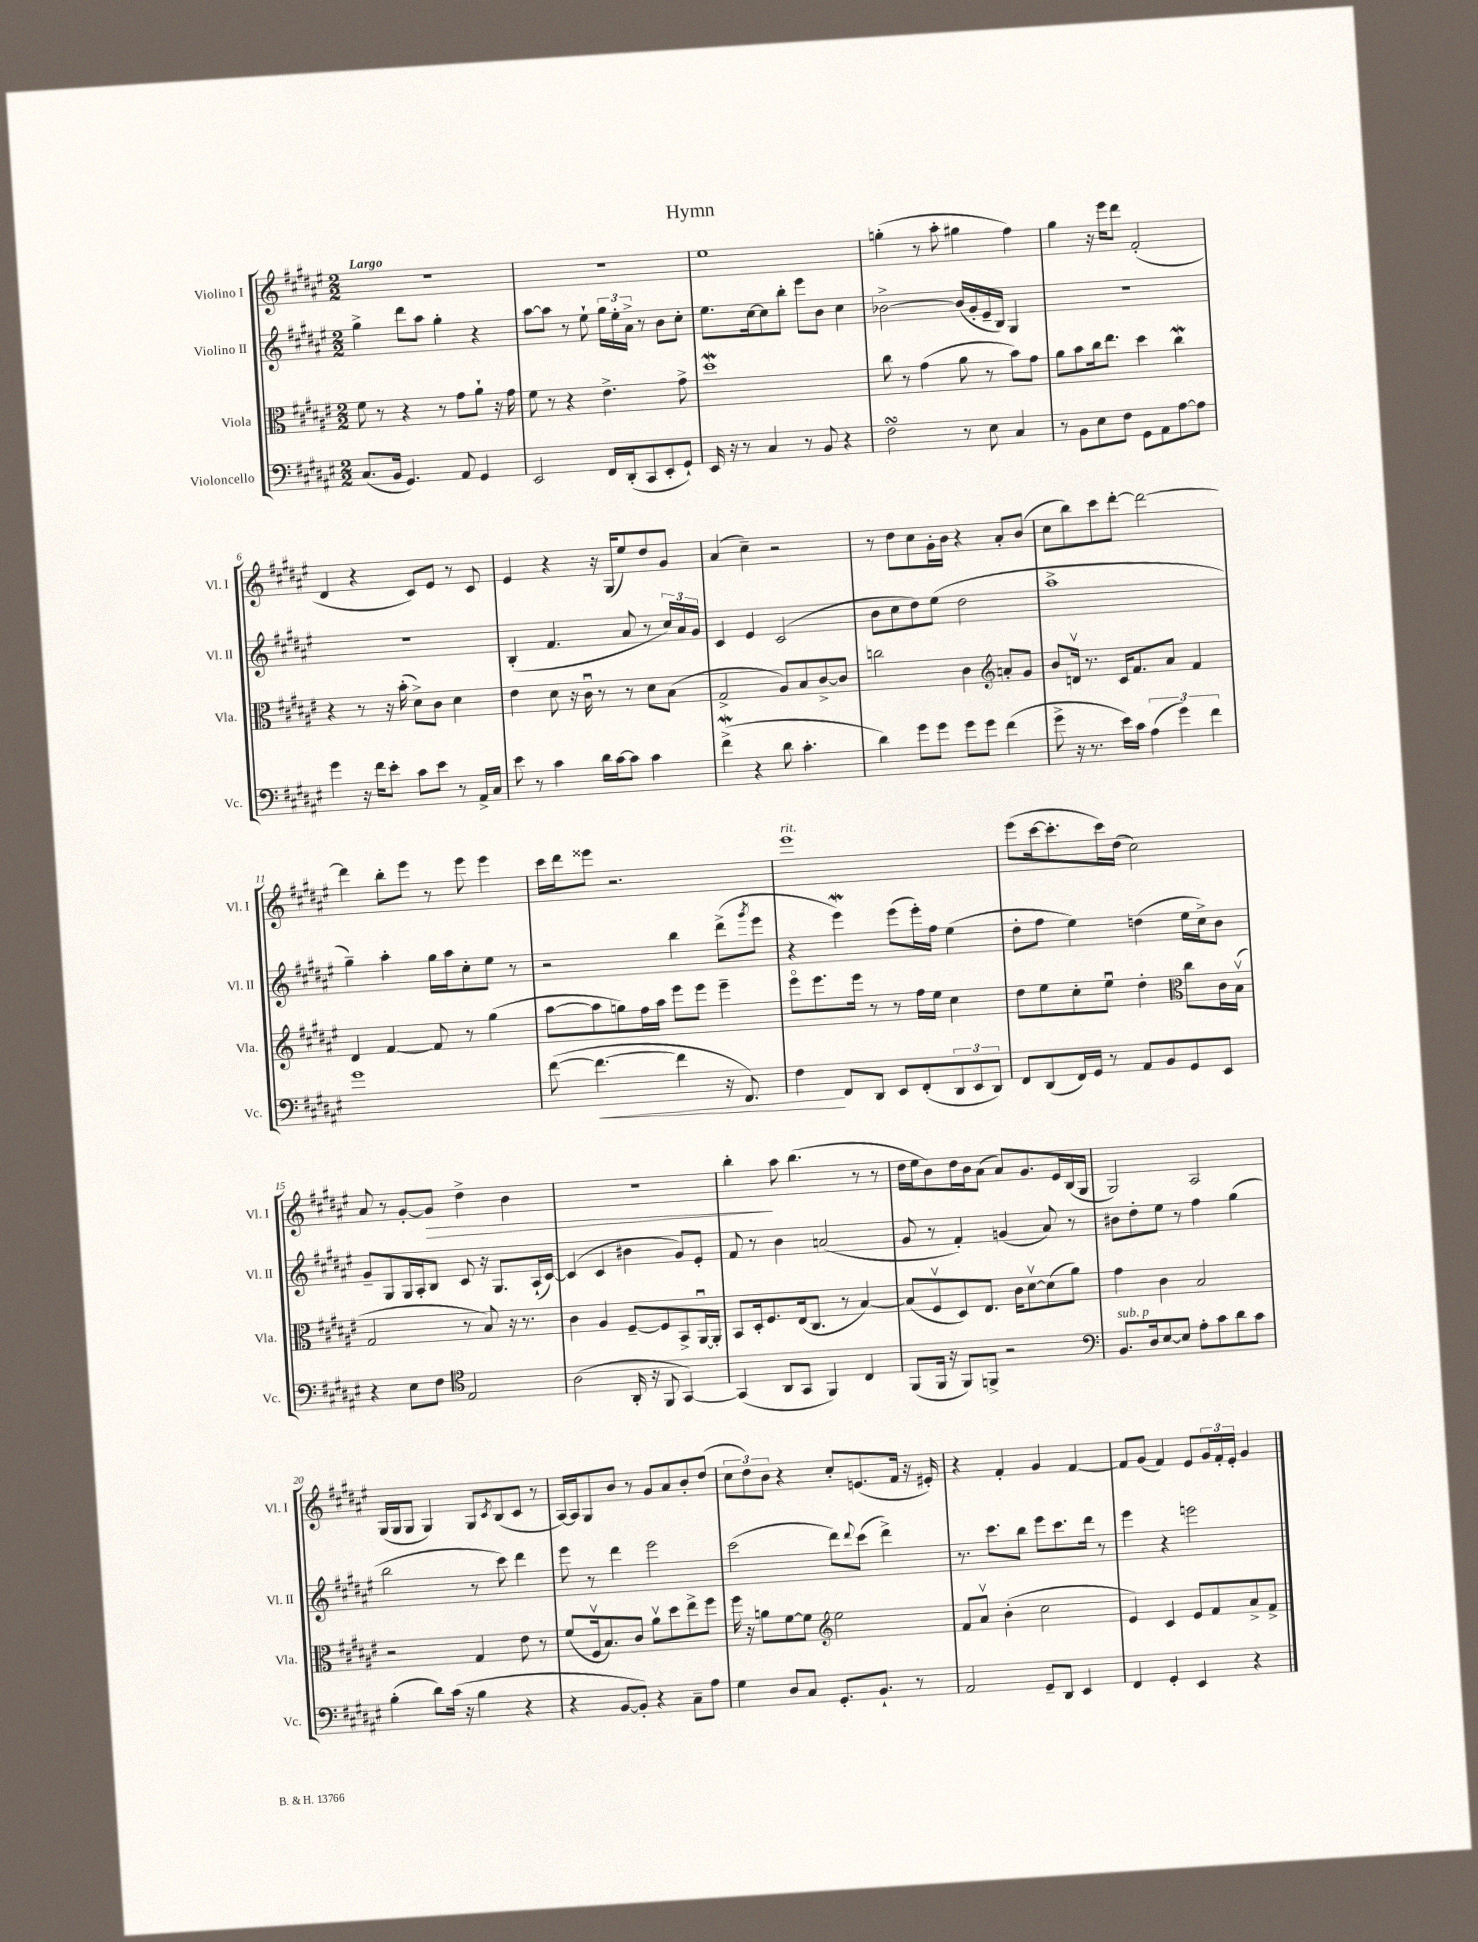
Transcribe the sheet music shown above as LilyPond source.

\header { title = "Hymn" }
<<
\new StaffGroup <<
\new Staff = "s0" \with { instrumentName = "Violino I" shortInstrumentName = "Vl. I" } {
    \clef treble \key fis \major \numericTimeSignature \time 2/2 \tempo "Largo"
    r1 |
    R1 |
    eis''1 |
    g''4-.( r8 ais''8-. gis''4 fis''4) |
    gis''4 r16 eis'''16 dis'''8 fis'2-.( |
    dis'4 r4 cis'8) eis'8 r8 cis'8 |
    eis'4 r4 r16 gis16( eis''8) dis''8 gis'8 |
    ais'4( cis''4--) r2 |
    r8 dis''8 cis''8 gis'16-. b'16 r4 ais'8-. b'8( |
    cis''8 b''8) cis'''8 dis'''8~-. dis'''2~ |
    dis'''4 b''8-. eis'''8 r8 eis'''8 eis'''4 |
    cis'''16 dis'''16 eisis'''8 r2. |
    eis'''1^\markup { \italic "rit." } |
    eis'''8( cis'''16~ cis'''8.-. cis'''16) dis''16( cis''2) |
    ais'8 r8 gis'8~-. gis'8\> dis''4-> b'4 |
    r1 |
    b''4-.\! ais''8 b''4.( r8 r8 |
    dis''16 eis''16 b'8) dis''16 b'16 ais'8( ais'8) gis'8. eis'16 b16( gis16 |
    gis2) ais2 |
    gis16( gis16 gis8 gis4) gis8 \acciaccatura { cis'8 } b8( cis'8 r8 |
    ais16~) ais16 gis8 b'8 r8 gis'8 ais'8 b'8-. dis''8( |
    \tuplet 3/2 { cis''8 dis''8) b'8 } r4 cis''8-. e'8.( fis'16 r16 eis'16-.) |
    r4 fis'4-. gis'4 fis'4~ |
    fis'8 gis'8( fis'4) eis'8 \tuplet 3/2 { gis'16 fis'16-. eis'16-. } gis'4 \bar "|." |
}
\new Staff = "s1" \with { instrumentName = "Violino II" shortInstrumentName = "Vl. II" } {
    \clef treble \key fis \major \numericTimeSignature \time 2/2
    gis''4-> dis'''8 ais''8 gis''4-. r4 |
    ais''8~ ais''8 r8 eis''8-! \tuplet 3/2 { gis''16 eis''16-. ais'16-> } r8 b'8 cis''8-. |
    eis''8. cis''16~ cis''8 b''8-. eis'''8 b'8 cis''4 |
    bes'2~-> bes'16( gis'16-. eis'16-- b16) gis4 |
    R1 |
    R1 |
    b4-.( fis'4. ais'8 r8 \tuplet 3/2 { cis''16) ais'16 gis'16 } |
    cis'4 eis'4 cis'2( |
    b'8 cis''8 dis''8) eis''8( dis''2 |
    ais''1-> |
    gis''4--) ais''4-. gis''16 ais''16 cis''8-. eis''8 r8 |
    r2 b''4 dis'''8->( \acciaccatura { gis'''8 } eis'''8 |
    r4 eis'''4\mordent) eis'''8( eis'''16-.) fis''16 eis''4( |
    dis''8-. fis''8 eis''4) d''4( eis''16 cis''16->) b'8 |
    gis'8-- gis8 gis16 ais16-. b8 cis'8 r16 gis8. ais16-!( cis'16~) |
    cis'4( cis'4 bis'4 gis'8) eis'8-. |
    fis'8 r8 b'4 a'2( |
    gis'8 r8 fis'4-.) g'4( ais'8) r8 |
    bis'8 dis''8-. eis''8 r8 fis''4 gis''4( |
    b''2 r8 cis'''8) dis'''4 |
    eis'''8 r8 dis'''4 eis'''2 |
    cis'''2( dis'''8) \appoggiatura { dis'''8 } cis'''8( dis'''4->) |
    r8. cis'''8. b''8 eis'''8 cis'''8. dis'''16 r8 |
    eis'''4 r4 e'''2 \bar "|." |
}
\new Staff = "s2" \with { instrumentName = "Viola" shortInstrumentName = "Vla." } {
    \clef alto \key fis \major \numericTimeSignature \time 2/2
    fis'8 r8 r4 r8 gis'8 ais'8-! r16 gis'16 |
    fis'8 r8 r4 eis'4.-> gis'8-> |
    dis''1\mordent |
    cis''8 r8 gis'4( ais'8 r8 b'8) gis'8 |
    ais'8 b'8 cis''16 eis''8. dis''4 cis''4\mordent |
    r4 r8 r16 b'16-.( dis'8->) cis'8 dis'4 |
    eis'4 dis'8 r16 cis'16\downbow r8 r8 dis'8 b8( |
    gis2-> ais8) b8 cis'8~-> cis'8 |
    c''2 cis'4 \clef treble a'8-. gis'8 |
    b'8 d'16\upbow r8. cis'16 fis'8. ais'8 fis'4 |
    dis'4 fis'4~ fis'8 r8 gis''4( |
    ais''8~ ais''8 g''8) fis''16 ais''16 eis'''8 eis'''8 eis'''4-- |
    eis'''8\flageolet eis'''8. eis'''16 r8 r8 fis''16 eis''16 cis''4 |
    dis''8 eis''8 cis''8-. eis''8\downbow dis''4-. \clef alto cis''8 cis'16 b16\upbow( |
    gis2 r8 b8) r16 r8. |
    cis'4 ais4 fis8~-- fis8 b,8-> ais,16~\downbow ais,16-. |
    b,8 dis16-. fis8. eis16( cis8. r8 b4~) |
    b8( fis8\upbow dis8) eis8. cis'16 dis'8~\upbow dis'8( ais'8) |
    gis'4 cis'4 b2 |
    r2 gis4 eis'8 r8 |
    fis'8( fis16\upbow b8.) cis'8 ais'8\upbow dis''8 eis''8-> fis''8 |
    fis''16 r16 a'8 fis'8~ fis'8 \clef treble eis''2 |
    fis'8 ais'8\upbow b'4-.( cis''2 |
    eis'4) cis'4 eis'8 fis'8 ais'8-> fis'8-> \bar "|." |
}
\new Staff = "s3" \with { instrumentName = "Violoncello" shortInstrumentName = "Vc." } {
    \clef bass \key fis \major \numericTimeSignature \time 2/2
    cis8.( b,16 gis,4.) ais,8 gis,4 |
    eis,2 fis,16 dis,16-.( cis,8 eis,8-. gis,8-!) |
    eis,16 r16 r8 cis4 r8 b,8 r4 |
    fis2\turn r8 eis8 cis4 |
    r8 b,8 eis8 fis8 gis,8 ais,8 ais8~ ais8 |
    gis'4 r16 fis'16 eis'8-. cis'8 eis'8 r8 ais,16-> cis16 |
    eis'8 r8 cis'4 dis'16 cis'16~ cis'8 cis'4 |
    fis'4->\mordent( r4 dis'8 cis'4.-. |
    dis'4) gis'8 gis'8 gis'8 gis'8 fis'4( |
    gis'8-> r16 r8. eis'16) cis'16 \tuplet 3/2 { ais4( gis'4) fis'4 } |
    gis'1 |
    fis'8~( fis'4.~\< fis'4 r16 fis,8.) |
    fis4\! fis,8 dis,8 eis,8 fis,8-.( \tuplet 3/2 { dis,8 eis,8 dis,8) } |
    fis,8 dis,8( fis,16) gis,16 r8 ais,8 b,8 gis,8 eis,8 |
    r4 eis8 fis8 \clef tenor eis2 |
    ais2( ais,16-. r16 fis,8 gis,4~) |
    gis,4( ais,8 gis,8 fis,4) cis4 |
    fis,8( fis,16 r16 fis,8) f,8-> r2 |
    \clef bass b,8.^\markup { \italic "sub. p" } dis16 eis8~ eis8 ais8-. cis'8 dis'8 cis'8 |
    b4-.( dis'8) cis'16( r16 b4 r4 |
    r4 b,8~ b,8-.) r4 cis8-- ais8 |
    gis4 dis8 cis8 gis,8.-. b,8.-! r8 |
    ais,2 gis,8-- dis,8 eis,4 |
    fis,4 gis,4-. eis,4 r4 \bar "|." |
}
>>
>>
